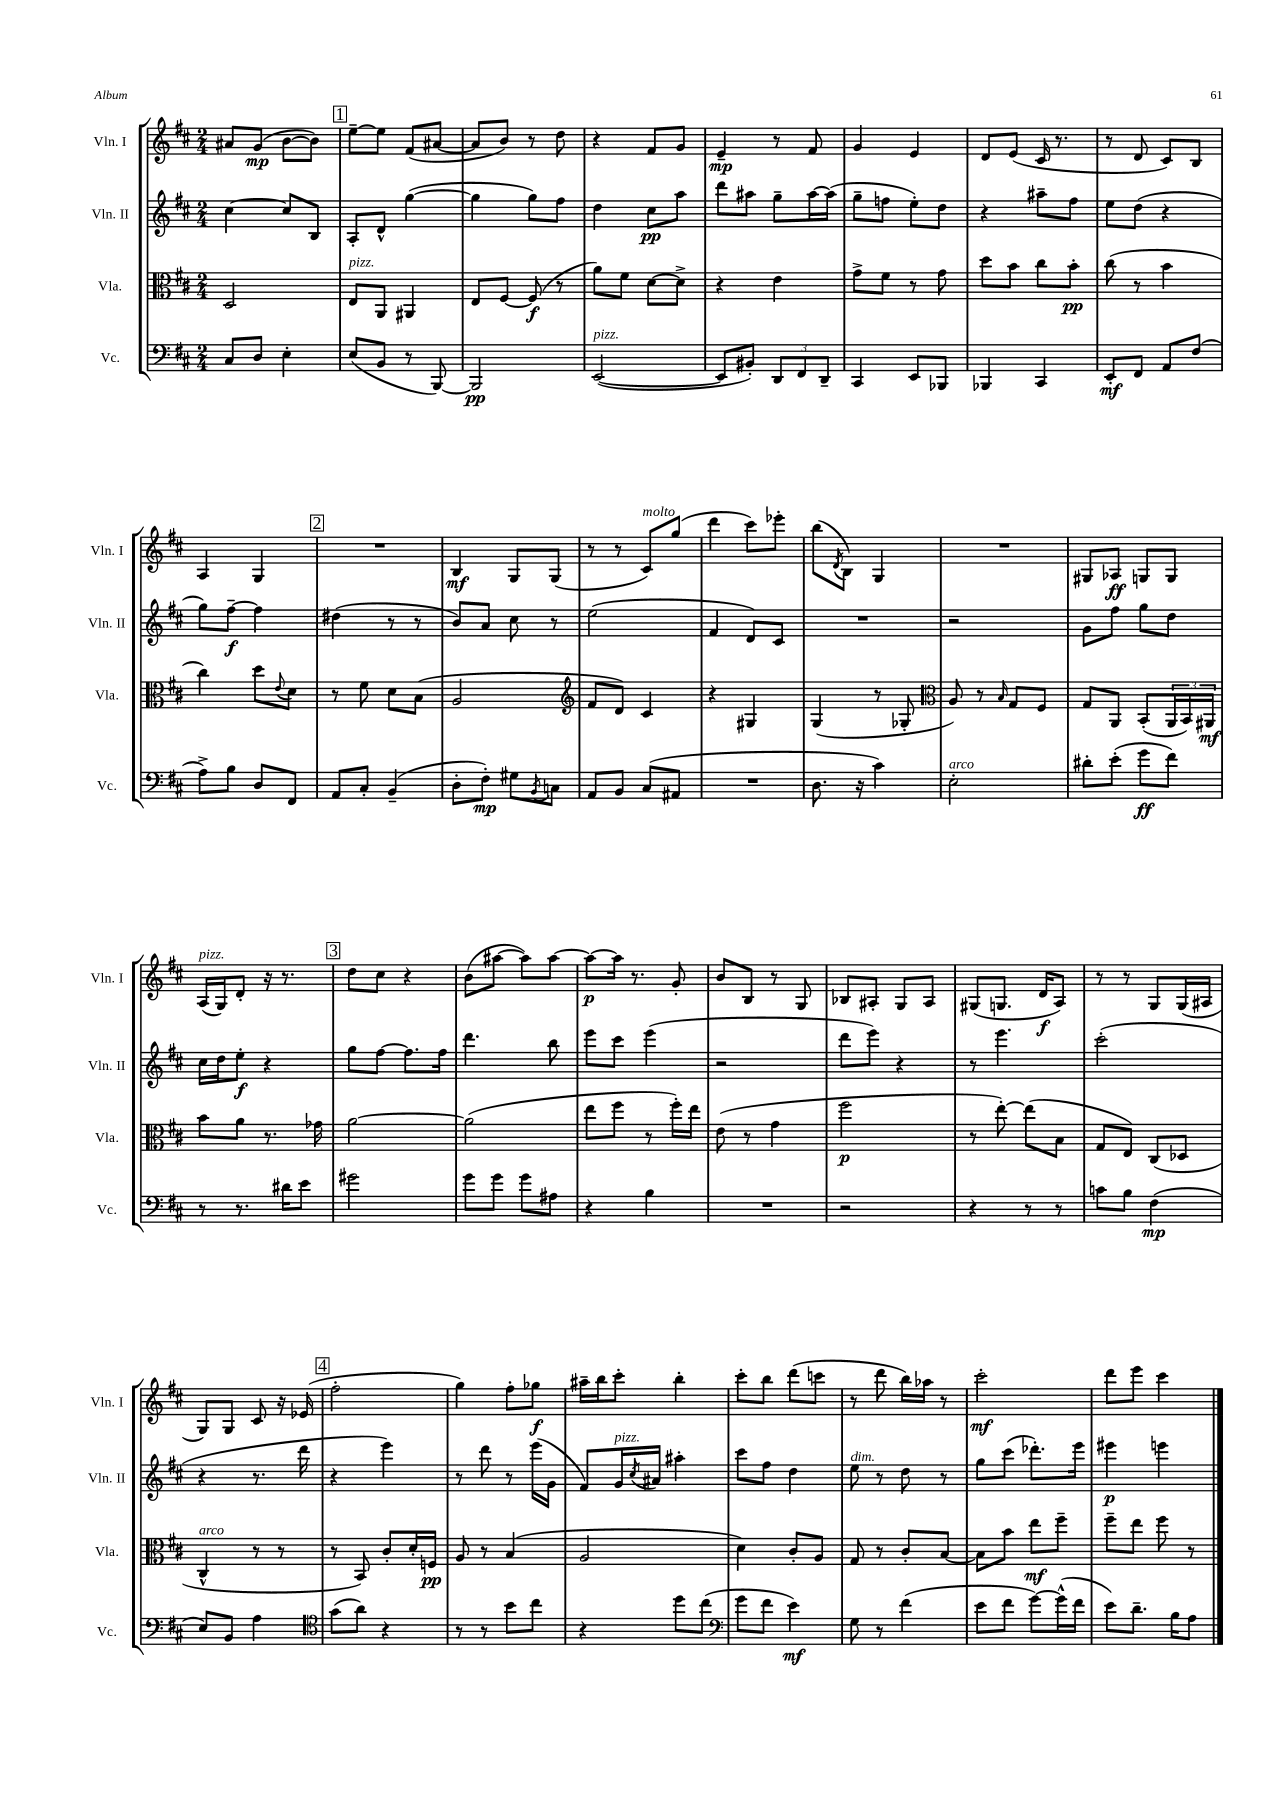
<<
\new StaffGroup <<
\new Staff = "s0" \with { instrumentName = "Vln. I" shortInstrumentName = "Vln. I" } {
    \clef treble \key d \major \numericTimeSignature \time 2/4
    ais'8 g'8\mp( b'8~ b'8) |
    \mark \markup { \box "1" } e''8~-- e''8 fis'8( ais'8~ |
    ais'8 b'8) r8 d''8 |
    r4 fis'8 g'8 |
    e'4--\mp r8 fis'8 |
    g'4 e'4 |
    d'8 e'8( cis'16 r8. |
    r8 d'8 cis'8) b8 |
    a4 g4 |
    \mark \markup { \box "2" } R2 |
    b4\mf g8 g8( |
    r8 r8 cis'8^\markup { \italic "molto" }) g''8( |
    d'''4 cis'''8) ees'''8-. |
    b''8( \acciaccatura { d'8 } b8) g4 |
    R2 |
    gis8 aes8\ff g8 g8 |
    a16^\markup { \italic "pizz." }( g16) d'8-. r16 r8. |
    \mark \markup { \box "3" } d''8 cis''8 r4 |
    b'8( ais''8~ ais''8) ais''8~ |
    ais''8~\p ais''16 r8. g'8-. |
    b'8 b8 r8 g8 |
    bes8 ais8-. g8 ais8 |
    gis8( g8. d'16\f a8) |
    r8 r8 g8 g16( ais16 |
    g8) g8 cis'8 r16 ees'16( |
    \mark \markup { \box "4" } fis''2-. |
    g''4) fis''8-. ges''8\f |
    ais''16-- b''16 cis'''8-. b''4-. |
    cis'''8-. b''8 d'''8( c'''8 |
    r8 d'''8 b''16) aes''16 r8 |
    cis'''2-.\mf |
    d'''8 e'''8 cis'''4 \bar "|." |
}
\new Staff = "s1" \with { instrumentName = "Vln. II" shortInstrumentName = "Vln. II" } {
    \clef treble \key d \major \numericTimeSignature \time 2/4
    cis''4~ cis''8 b8 |
    \mark \markup { \box "1" } a8-. d'8-^ g''4~( |
    g''4 g''8) fis''8 |
    d''4 cis''8\pp a''8 |
    d'''8 ais''8 g''8-- ais''16~ ais''16( |
    g''8-- f''8 e''8-.) d''8 |
    r4 ais''8-- fis''8 |
    e''8 d''8( r4 |
    g''8) fis''8~--\f fis''4 |
    \mark \markup { \box "2" } dis''4( r8 r8 |
    b'8) a'8 cis''8 r8 |
    e''2( |
    fis'4 d'8) cis'8 |
    R2 |
    r2 |
    g'8 fis''8 g''8 d''8 |
    cis''16 d''16 e''8-.\f r4 |
    \mark \markup { \box "3" } g''8 fis''8~ fis''8. fis''16 |
    d'''4. b''8 |
    e'''8 cis'''8 e'''4( |
    r2 |
    d'''8 e'''8) r4 |
    r8 e'''4. |
    cis'''2-.( |
    r4 r8. d'''16 |
    \mark \markup { \box "4" } r4 e'''4) |
    r8 d'''8 r8 e'''16( g'16 |
    fis'8) g'16^\markup { \italic "pizz." } \acciaccatura { cis''8 } ais'16 ais''4-. |
    cis'''8 fis''8 d''4 |
    e''8^\markup { \italic "dim." } r8 d''8 r8 |
    g''8 cis'''8( des'''8.-.) e'''16 |
    eis'''4\p e'''4 \bar "|." |
}
\new Staff = "s2" \with { instrumentName = "Vla." shortInstrumentName = "Vla." } {
    \clef alto \key d \major \numericTimeSignature \time 2/4
    d2 |
    \mark \markup { \box "1" } e8^\markup { \italic "pizz." } a,8 ais,4 |
    e8 fis8~ fis8\f( r8 |
    a'8) fis'8 d'8~ d'8-> |
    r4 e'4 |
    g'8-> fis'8 r8 g'8 |
    d''8 b'8 cis''8 b'8-.\pp |
    cis''8( r8 b'4 |
    cis''4) d''8 \appoggiatura { e'8 } d'8 |
    \mark \markup { \box "2" } r8 fis'8 d'8 b8( |
    a2 |
    \clef treble fis'8 d'8) cis'4 |
    r4 gis4 |
    g4( r8 ges8-. |
    \clef alto a8) r8 \grace { b16 } g8 fis8 |
    g8 a,8 b,8-.( \tuplet 3/2 { a,16 b,16) ais,16\mf } |
    b'8 a'8 r8. ges'16 |
    \mark \markup { \box "3" } a'2~ |
    a'2( |
    e''8 fis''8 r8 fis''16-.) e''16 |
    e'8( r8 g'4 |
    fis''2\p |
    r8 e''8~-.) e''8( b8 |
    g8 e8) cis8( des8 |
    cis4-^^\markup { \italic "arco" } r8 r8 |
    \mark \markup { \box "4" } r8 b,8) cis'8-. d'16-. f16\pp |
    a8 r8 b4( |
    a2 |
    d'4) cis'8-. a8 |
    g8 r8 cis'8-. b8~ |
    b8 b'8 e''8\mf fis''8-- |
    fis''8-- e''8 fis''8 r8 \bar "|." |
}
\new Staff = "s3" \with { instrumentName = "Vc." shortInstrumentName = "Vc." } {
    \clef bass \key d \major \numericTimeSignature \time 2/4
    cis8 d8 e4-. |
    \mark \markup { \box "1" } e8( b,8 r8 b,,8~) |
    b,,2\pp |
    e,2~^\markup { \italic "pizz." }( |
    e,8 bis,8-.) \tuplet 3/2 { d,8 fis,8 d,8-- } |
    cis,4 e,8 bes,,8 |
    bes,,4 cis,4 |
    e,8-.\mf fis,8 a,8 fis8( |
    a8->) b8 d8 fis,8 |
    \mark \markup { \box "2" } a,8 cis8-. b,4--( |
    d8-. fis8-.\mp) gis8 \acciaccatura { b,8 } c8 |
    a,8 b,8 cis8( ais,8 |
    R2 |
    d8. r16 cis'4) |
    e2-.^\markup { \italic "arco" } |
    dis'8-. e'8-.( g'8\ff fis'8) |
    r8 r8. dis'16 e'8 |
    \mark \markup { \box "3" } gis'2 |
    g'8 g'8 g'8 ais8 |
    r4 b4 |
    R2 |
    r2 |
    r4 r8 r8 |
    c'8 b8 fis4\mp( |
    e8) b,8 a4 |
    \mark \markup { \box "4" } \clef tenor g'8( a'8) r4 |
    r8 r8 b'8 cis''8 |
    r4 d''8 cis''8( |
    \clef bass g'8 fis'8 e'4\mf) |
    g8 r8 fis'4( |
    e'8 fis'8 g'8~) g'16-^( fis'16 |
    e'8) d'8.-- b16 a8 \bar "|." |
}
>>
>>
\layout { \context { \Score \remove "Bar_number_engraver" } }
